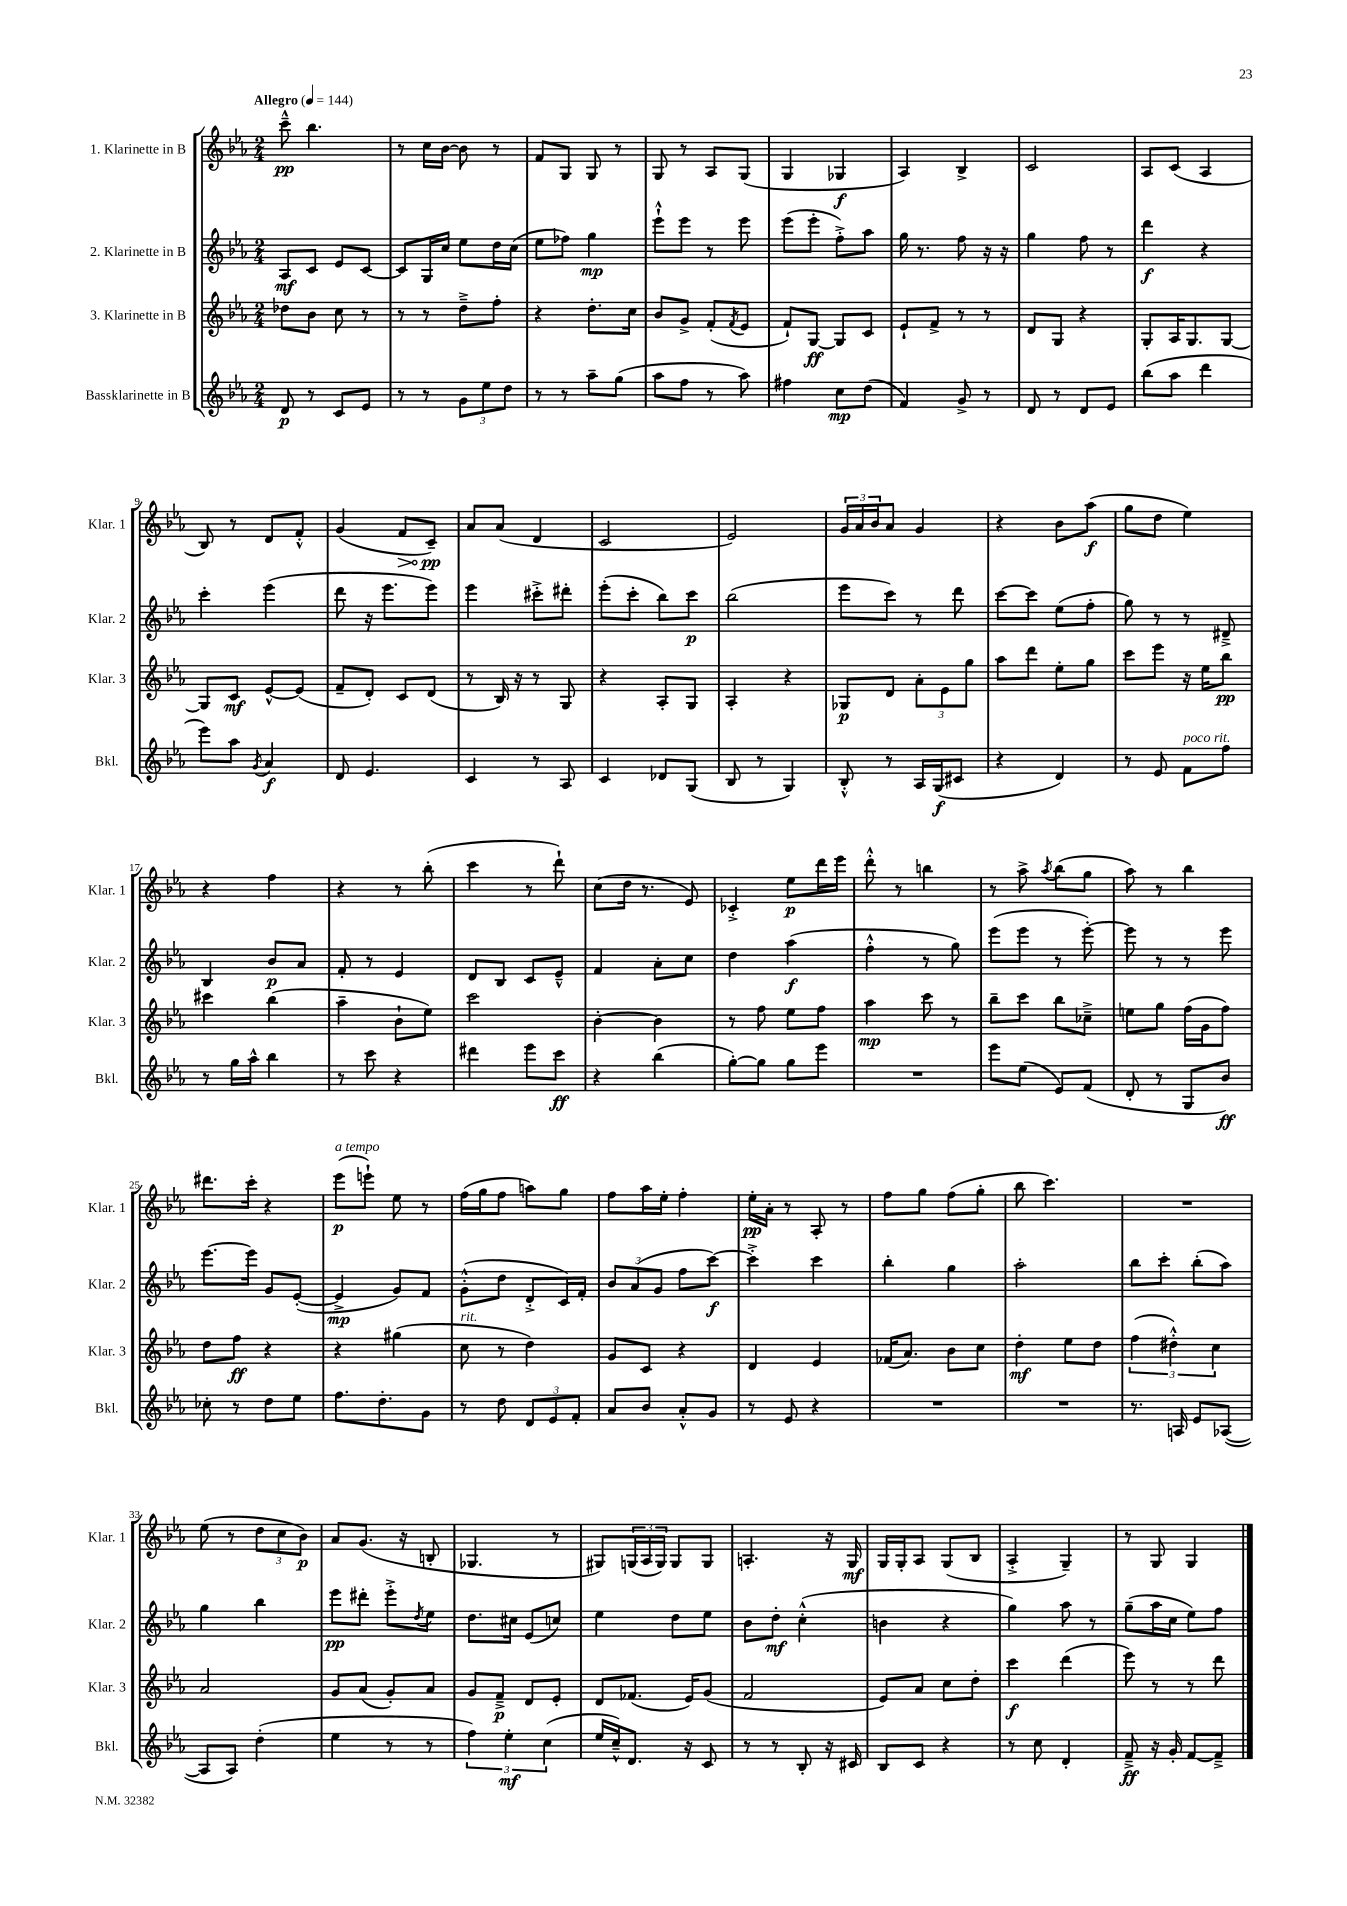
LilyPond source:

<<
\new StaffGroup <<
\new Staff = "s0" \with { instrumentName = "1. Klarinette in B" shortInstrumentName = "Klar. 1" } {
    \clef treble \key ees \major \numericTimeSignature \time 2/4 \tempo "Allegro" 4 = 144
    c'''8---^\pp bes''4. |
    r8 c''16 bes'16~ bes'8 r8 |
    f'8 g8 g8 r8 |
    g8 r8 aes8 g8( |
    g4 ges4\f |
    aes4) bes4-> |
    c'2 |
    aes8 c'8( aes4 |
    bes8) r8 d'8 f'8-.-^ |
    g'4( \once \override Hairpin.circled-tip = ##t f'8\> c'8--\pp\!) |
    aes'8 aes'8( d'4 |
    c'2 |
    ees'2) |
    \tuplet 3/2 { g'16 aes'16 bes'16 } aes'8 g'4 |
    r4 bes'8 aes''8\f( |
    g''8 d''8 ees''4) |
    r4 f''4 |
    r4 r8 bes''8-.( |
    c'''4 r8 d'''8-!) |
    c''8( d''16 r8. ees'8) |
    ces'4-.-> ees''8\p d'''16 ees'''16 |
    d'''8-.-^ r8 b''4 |
    r8 aes''8-> \acciaccatura { aes''8 } bes''8( g''8 |
    aes''8) r8 bes''4 |
    dis'''8. c'''16-. r4 |
    ees'''8\p^\markup { \italic "a tempo" }( e'''8-!) ees''8 r8 |
    f''16( g''16 f''8 a''8) g''8 |
    f''8 aes''16 ees''16-. f''4-. |
    ees''16-.\pp aes'16-. r8 aes8-. r8 |
    f''8 g''8 f''8( g''8-. |
    bes''8 c'''4.) |
    R2 |
    ees''8( r8 \tuplet 3/2 { d''8 c''8 bes'8\p) } |
    aes'8 g'8.( r16 b8-. |
    ges4. r8 |
    gis8) \tuplet 3/2 { g16( aes16 g16) } g8 g8 |
    a4.-. r16 g16\mf |
    g16 g16-. aes8 g8( bes8 |
    aes4-.-> g4--) |
    r8 g8 g4 \bar "|." |
}
\new Staff = "s1" \with { instrumentName = "2. Klarinette in B" shortInstrumentName = "Klar. 2" } {
    \clef treble \key ees \major \numericTimeSignature \time 2/4
    aes8\mf c'8 ees'8 c'8~ |
    c'8 g16 c''16 ees''8 d''16 c''16( |
    ees''8 fes''8) g''4\mp |
    ees'''8-!-^ ees'''8 r8 ees'''8 |
    ees'''8( ees'''8-. f''8-.->) aes''8 |
    g''16 r8. f''8 r16 r16 |
    g''4 f''8 r8 |
    d'''4\f r4 |
    c'''4-. ees'''4( |
    d'''8 r16 ees'''8. ees'''8) |
    ees'''4 cis'''8-.-> dis'''8-. |
    ees'''8-.( c'''8-. bes''8) c'''8\p |
    bes''2( |
    ees'''8 c'''8) r8 d'''8 |
    c'''8~ c'''8 ees''8( f''8-. |
    g''8) r8 r8 dis'8---> |
    bes4 bes'8\p aes'8 |
    f'8-. r8 ees'4 |
    d'8 bes8 c'8 ees'8---^ |
    f'4 aes'8-. c''8 |
    d''4 aes''4\f( |
    f''4-.-^ r8 g''8) |
    ees'''8( ees'''8 r8 ees'''8~-.) |
    ees'''8 r8 r8 ees'''8 |
    ees'''8.~ ees'''16 g'8 ees'8~-.( |
    ees'4->\mp g'8) f'8 |
    g'8-.-^( d''8 d'8-.-> c'16) f'16-. |
    \tuplet 3/2 { bes'8 aes'8( g'8 } f''8 c'''8~\f) |
    c'''4-.-> c'''4 |
    bes''4-. g''4 |
    aes''2-. |
    bes''8 c'''8-. bes''8-.( aes''8) |
    g''4 bes''4 |
    ees'''8\pp dis'''8-. ees'''8-.-> \acciaccatura { d''8 } ees''8 |
    d''8. cis''16 ees'8( c''8) |
    ees''4 d''8 ees''8 |
    bes'8 d''8-.\mf c''4-.-^( |
    b'4 r4 |
    g''4) aes''8 r8 |
    g''8--( aes''16 c''16 ees''8) f''8 \bar "|." |
}
\new Staff = "s2" \with { instrumentName = "3. Klarinette in B" shortInstrumentName = "Klar. 3" } {
    \clef treble \key ees \major \numericTimeSignature \time 2/4
    des''8 bes'8 c''8 r8 |
    r8 r8 d''8---> f''8-. |
    r4 d''8.-. c''16 |
    bes'8 g'8-> f'8-.( \acciaccatura { f'8 } ees'8 |
    f'8-!) g8~\ff g8 c'8 |
    ees'8-! f'8-> r8 r8 |
    d'8 g8 r4 |
    g8-. aes16 g8. g8~ |
    g8 c'8\mf ees'8~-^ ees'8( |
    f'8-- d'8-.) c'8 d'8( |
    r8 bes16) r16 r8 g8 |
    r4 aes8-. g8 |
    aes4-. r4 |
    ges8\p d'8 \tuplet 3/2 { aes'8-. ees'8 g''8 } |
    aes''8 d'''8 ees''8-. g''8 |
    c'''8 ees'''8 r16 ees''16 bes''8\pp |
    cis'''4 bes''4( |
    aes''4-- bes'8-! ees''8) |
    c'''2 |
    bes'4~-. bes'4 |
    r8 f''8 ees''8 f''8 |
    aes''4\mp c'''8 r8 |
    bes''8-- c'''8 bes''8 ces''8---> |
    e''8 g''8 f''16( g'16 f''8) |
    d''8 f''8\ff r4 |
    r4 gis''4( |
    c''8^\markup { \italic "rit." } r8 d''4) |
    g'8 c'8 r4 |
    d'4 ees'4 |
    fes'16( aes'8.) bes'8 c''8 |
    d''4-.\mf ees''8 d''8 |
    \tuplet 3/2 { f''4( dis''4-.-^) c''4 } |
    aes'2 |
    g'8 aes'8( g'8-.) aes'8 |
    g'8 f'8--->\p d'8 ees'8-. |
    d'8 fes'8.( ees'16) g'8( |
    f'2 |
    ees'8) aes'8 c''8 d''8-. |
    c'''4\f d'''4( |
    ees'''8) r8 r8 d'''8 \bar "|." |
}
\new Staff = "s3" \with { instrumentName = "Bassklarinette in B" shortInstrumentName = "Bkl." } {
    \clef treble \key ees \major \numericTimeSignature \time 2/4
    d'8\p r8 c'8 ees'8 |
    r8 r8 \tuplet 3/2 { g'8 ees''8 d''8 } |
    r8 r8 aes''8-- g''8( |
    aes''8 f''8 r8 aes''8) |
    fis''4 c''8\mp d''8( |
    f'4) g'8-> r8 |
    d'8 r8 d'8 ees'8 |
    bes''8( aes''8 d'''4 |
    ees'''8) aes''8 \acciaccatura { g'8 } aes'4\f |
    d'8 ees'4. |
    c'4 r8 aes8 |
    c'4 des'8 g8( |
    bes8 r8 g4) |
    bes8-.-^ r8 aes16 g16\f( cis'8 |
    r4 d'4) |
    r8 ees'8 f'8^\markup { \italic "poco rit." } f''8 |
    r8 g''16 aes''16-^ bes''4 |
    r8 c'''8 r4 |
    dis'''4 ees'''8 c'''8\ff |
    r4 bes''4( |
    g''8~-.) g''8 g''8 ees'''8 |
    R2 |
    ees'''8 ees''8( ees'8) f'8( |
    d'8-. r8 g8 bes'8\ff) |
    ces''8-. r8 d''8 ees''8 |
    f''8. d''8.-. g'8 |
    r8 d''8 \tuplet 3/2 { d'8 ees'8 f'8-. } |
    aes'8 bes'8 aes'8-.-^ g'8 |
    r8 ees'8 r4 |
    R2 |
    R2 |
    r8. a16 ees'8 aes8~( |
    aes8 aes8) d''4-.( |
    ees''4 r8 r8 |
    \tuplet 3/2 { f''4) ees''4-.\mf c''4( } |
    ees''16 c''16---^) d'8. r16 c'8 |
    r8 r8 bes8-. r16 cis'16 |
    bes8 c'8 r4 |
    r8 c''8 d'4-. |
    f'8--->\ff r16 g'16-. f'8~ f'8---> \bar "|." |
}
>>
>>
